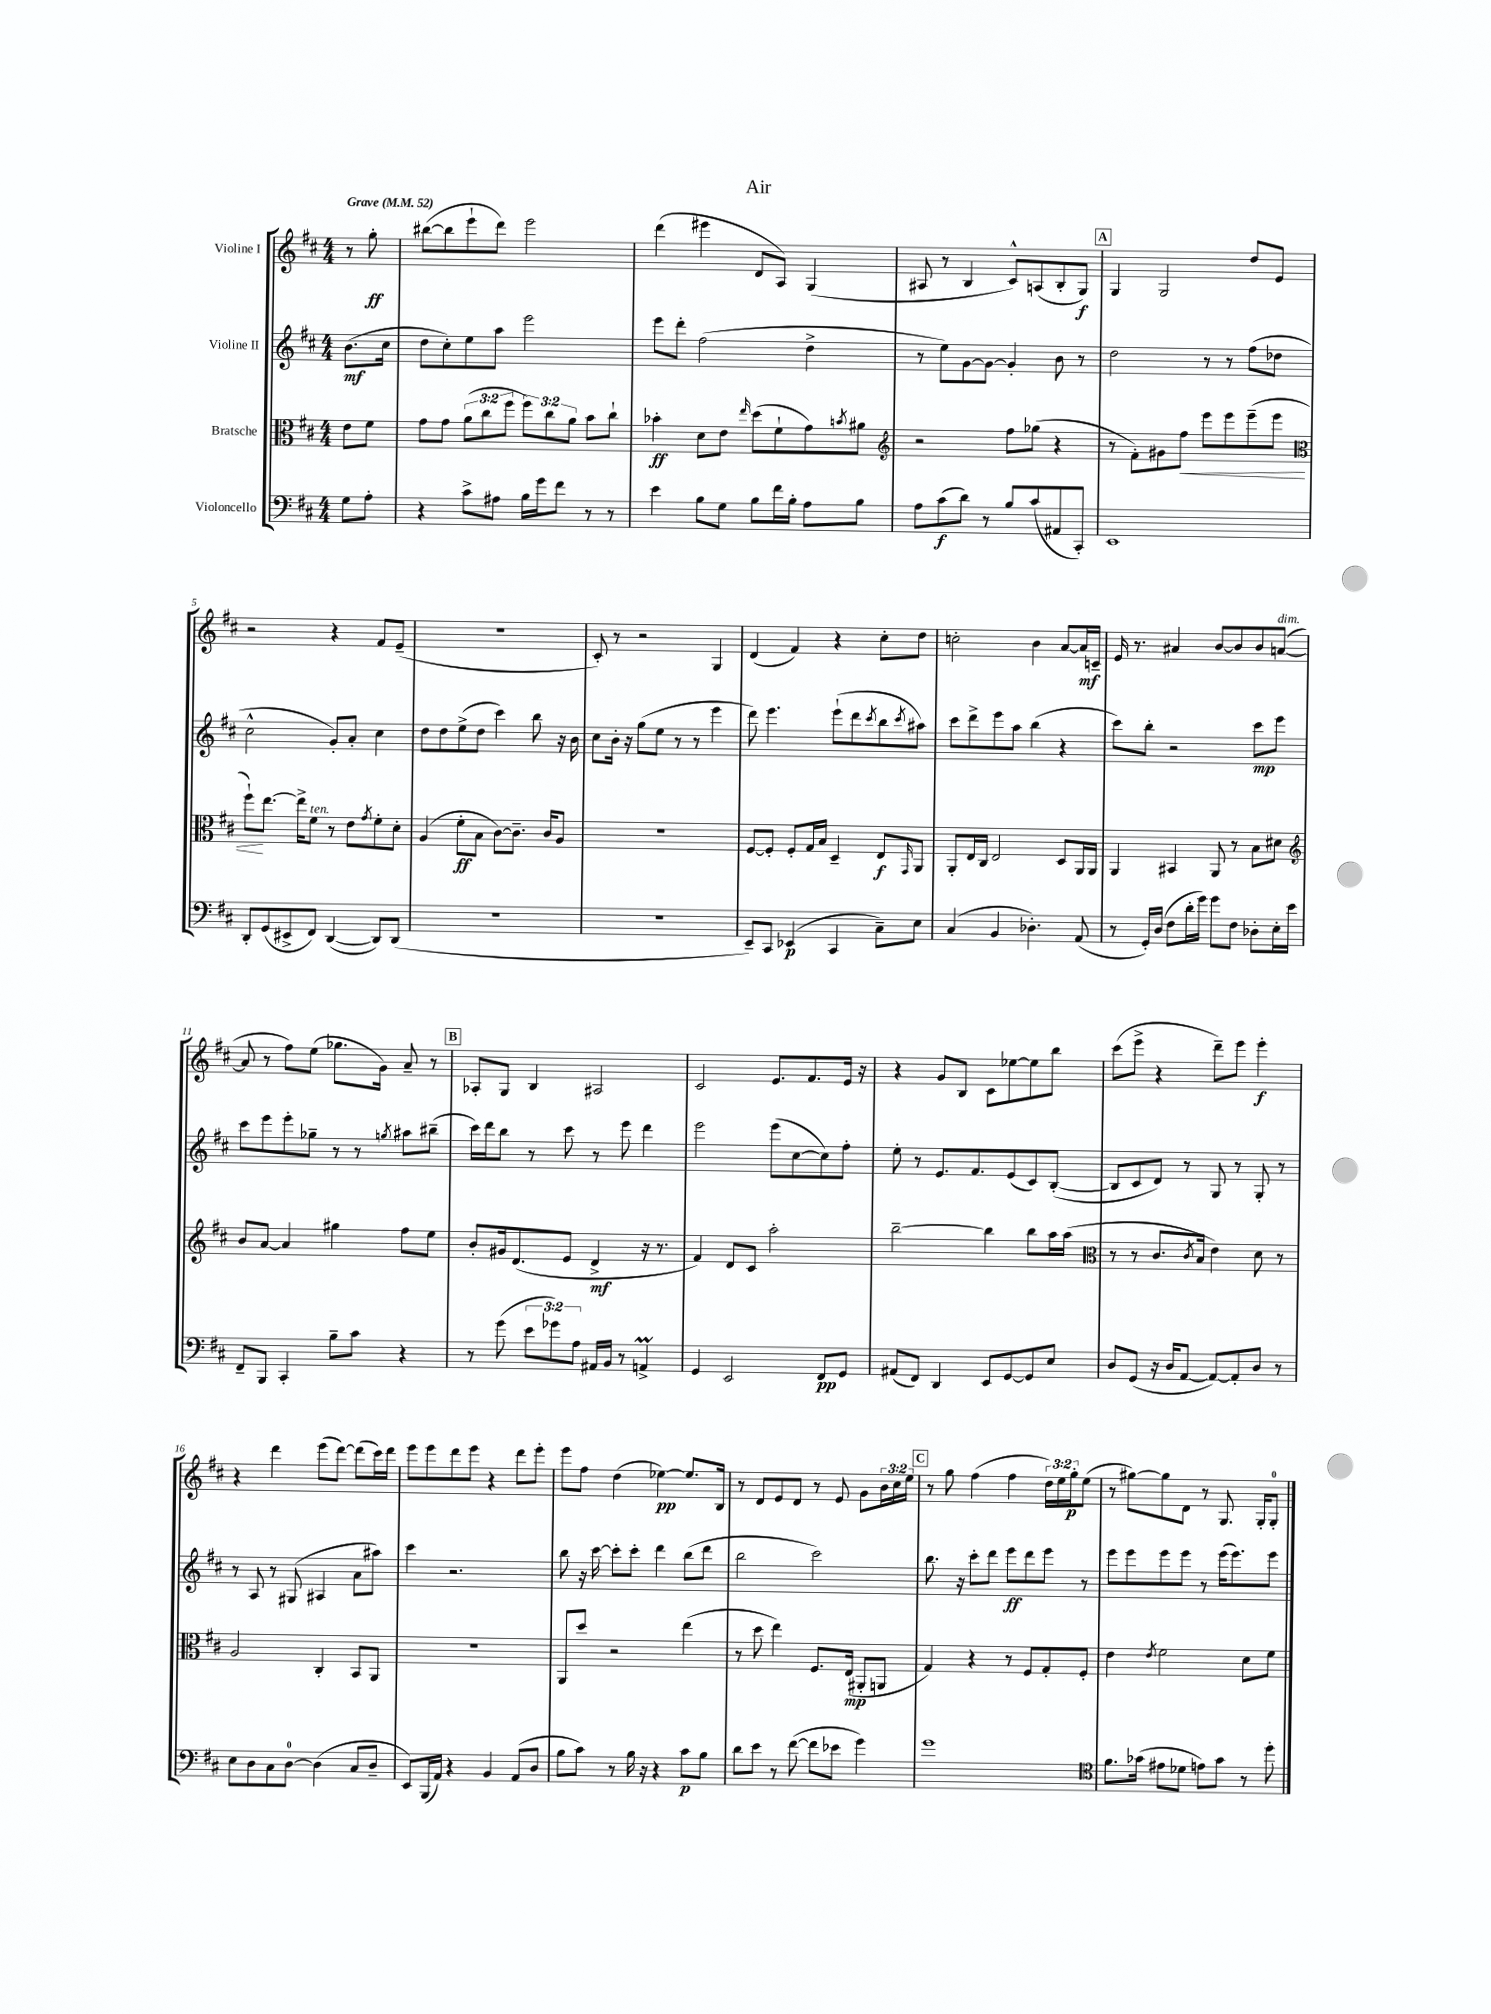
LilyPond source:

\header { title = "Air" }
<<
\new StaffGroup <<
\new Staff = "s0" \with { instrumentName = "Violine I" } {
    \clef treble \key d \major \numericTimeSignature \time 4/4 \override Staff.TupletNumber.text = #tuplet-number::calc-fraction-text \partial 4 \tempo "Grave" 4 = 52
    r8 g''8-.\ff |
    bis''8~( bis''8 e'''8-! d'''8) e'''2 |
    d'''4( eis'''4 d'8 a8) g4( |
    ais8 r8 b4 cis'8-^) a8( b8-. g8\f) |
    \mark \markup { \box "A" } g4 g2 d''8 e'8 |
    r2 r4 fis'8 e'8--( |
    R1 |
    cis'8-.) r8 r2 g4 |
    d'4( fis'4) r4 cis''8-. d''8 |
    c''2-. b'4 a'8~ a'16\mf c'16-- |
    e'16 r8. ais'4 b'8~ b'8 b'8 a'8~^\markup { \italic "dim." }( |
    a'8 r8 fis''8) e''8( ges''8. g'16) a'8-- r8 |
    \mark \markup { \box "B" } aes8-. g8 b4 ais2 |
    cis'2 e'8. fis'8. e'16 r16 |
    r4 g'8 b8 cis'8 ees''8~ ees''8 b''8 |
    cis'''8( e'''8-> r4 d'''8--) e'''8 e'''4-.\f |
    r4 d'''4 e'''8( d'''8~) d'''8( cis'''16) d'''16 |
    e'''8 e'''8 d'''8 e'''8 r4 d'''8 e'''8-. |
    e'''8 fis''8 d''4( ees''4~\pp) ees''8. b16 |
    r8 d'8 e'8 d'8 r8 e'8 g'8 \tuplet 3/2 { b'16 cis''16 e''16 } |
    \mark \markup { \box "C" } r8 g''8 fis''4( fis''4 \tuplet 3/2 { d''16) e''16 g''16-.\p } e''8( |
    r8 gis''8~) gis''8 d'8 r8 g8. g16-. g8-0-. \bar "|." |
}
\new Staff = "s1" \with { instrumentName = "Violine II" } {
    \clef treble \key d \major \numericTimeSignature \time 4/4 \partial 4
    b'8.\mf( cis''16 |
    d''8 cis''8-.) e''8 a''8 e'''2 |
    e'''8 d'''8-. fis''2( d''4-> |
    r8 e''8) g'8~ g'8~ g'4-. b'8 r8 |
    \mark \markup { \box "A" } d''2 r8 r8 fis''8( des''8 |
    cis''2-^ g'8-.) a'8-. cis''4 |
    d''8 d''8 e''8->( d''8 cis'''4) b''8 r16 b'16 |
    cis''8 b'16-. r16 g''8( e''8 r8 r8 e'''4 |
    d'''8) e'''4. e'''8-!( d'''8 \acciaccatura { cis'''8 } b''8 \acciaccatura { cis'''8 } ais''8) |
    cis'''8 d'''8-> e'''8 a''8 b''4( r4 |
    cis'''8) b''8-. r2 cis'''8\mp e'''8 |
    cis'''8 e'''8 e'''8-. ges''8-- r8 r8 \acciaccatura { g''8 } ais''8 bis''8--( |
    \mark \markup { \box "B" } cis'''16) d'''16 b''8 r8 cis'''8 r8 e'''8 d'''4 |
    e'''2 e'''8( cis''8~ cis''8) fis''8-. |
    e''8-. r8 e'8. fis'8. e'8( cis'8) b8~-.( |
    b8 cis'8 d'8) r8 g8 r8 g8-. r8 |
    r8 a8 r8 gis8( ais4 a'8 ais''8) |
    cis'''4 r2. |
    b''8 r16 cis'''16~ cis'''8-. cis'''8-. d'''4 b''8( d'''8 |
    b''2 cis'''2) |
    \mark \markup { \box "C" } b''8. r16 cis'''8-. d'''8 e'''8\ff d'''8 e'''8 r8 |
    e'''8 e'''8 e'''8 e'''8 r8 e'''16( e'''8.) e'''8 \bar "|." |
}
\new Staff = "s2" \with { instrumentName = "Bratsche" } {
    \clef alto \key d \major \numericTimeSignature \time 4/4 \override Staff.TupletNumber.text = #tuplet-number::calc-fraction-text \partial 4
    e'8 fis'8 |
    g'8 g'8 \tuplet 3/2 { a'8( cis''8 fis''8 } \tuplet 3/2 { fis''8) cis''8 a'8 } b'8 cis''8-! |
    bes'4-.\ff d'8 e'8 \grace { e''16 } d''8( fis'8-! g'8) \acciaccatura { b'8 } ais'8 |
    \clef treble r2 fis''8 ges''8( r4 |
    \mark \markup { \box "A" } r8 fis'8-.) gis'8 fis''8\< e'''8 e'''8 e'''8--( e'''8 |
    \clef alto fis''8-!\!) e''8.~ e''16-> fis'8^\markup { \italic "ten." } r8 e'8 \acciaccatura { g'8 } fis'8-. d'8-. |
    a4( fis'8-.\ff b8 cis'8~) cis'8.-- cis'16 a8 |
    R1 |
    fis8~ fis8-. fis8-. g16 b16 d4-- e8\f \grace { g,16 } a,8 |
    a,8-. e16 cis16 e2 d8 a,16 a,16 |
    a,4 bis,4 a,8 r8 b8 dis'8 |
    \clef treble b'8 a'8~ a'4 gis''4 fis''8 e''8 |
    \mark \markup { \box "B" } b'8-. gis'16 d'8.( e'8 d'4->\mf r16 r8. |
    fis'4) d'8 cis'8 a''2-. |
    b''2~-- b''4 b''8 a''16 a''16( |
    \clef alto r8 r8 cis'8. \acciaccatura { cis'8 } b16 e'4) d'8 r8 |
    a2 cis4-. b,8 a,8 |
    R1 |
    a,8 d''8 r2 e''4( |
    r8 d''8 e''4) fis8. e16\mp( ais,8-. a,8 |
    \mark \markup { \box "C" } g4) r4 r8 fis8 g8-. fis8-. |
    e'4 \acciaccatura { e'8 } fis'2 d'8 fis'8 \bar "|." |
}
\new Staff = "s3" \with { instrumentName = "Violoncello" } {
    \clef bass \key d \major \numericTimeSignature \time 4/4 \override Staff.TupletNumber.text = #tuplet-number::calc-fraction-text \partial 4
    g8 a8-. |
    r4 cis'8-> ais8 b16 g'16 fis'8 r8 r8 |
    e'4 b8 g8 b8 fis'16 b16-. a8 b8 |
    a8 cis'8\f( d'8) r8 b8 cis'8( ais,8 cis,8-.) |
    \mark \markup { \box "A" } e,1 |
    d,8-. g,8( eis,8-> fis,8) d,4~( d,8) d,8( |
    R1 |
    R1 |
    e,8--) cis,8 ees,4\p( cis,4 cis8--) e8 |
    cis4( b,4 des4.-.) a,8( |
    r8 g,16-.) d16( fis8 d'16-. g'16) g'8 fis8 des8-. e16-. e'16 |
    fis,8-- b,,8 cis,4-. b8-- cis'8 r4 |
    \mark \markup { \box "B" } r8 g'8( \tuplet 3/2 { e'8 ges'8) a8 } ais,16 b,16 r8 a,4->\prall |
    g,4 e,2 fis,8\pp g,8 |
    ais,8( fis,8) d,4 e,8 g,8~ g,8 e8 |
    d8 g,8( r16 d16 a,8~ a,8~) a,8-. d8 r8 |
    e8 d8 cis8 d8-0~ d4( cis8 d8-- |
    e,8) b,,16( a,16) r4 b,4 a,8( d8 |
    b8 cis'8) r8 b16 r16 r4 cis'8\p b8 |
    d'8 e'8 r8 fis'8~( fis'8 ees'8 g'4) |
    \mark \markup { \box "C" } g'1 |
    \clef tenor fis'8. ges'16( eis'8 des'8 e'8) ges'8 r8 d''8-. \bar "|." |
}
>>
>>
